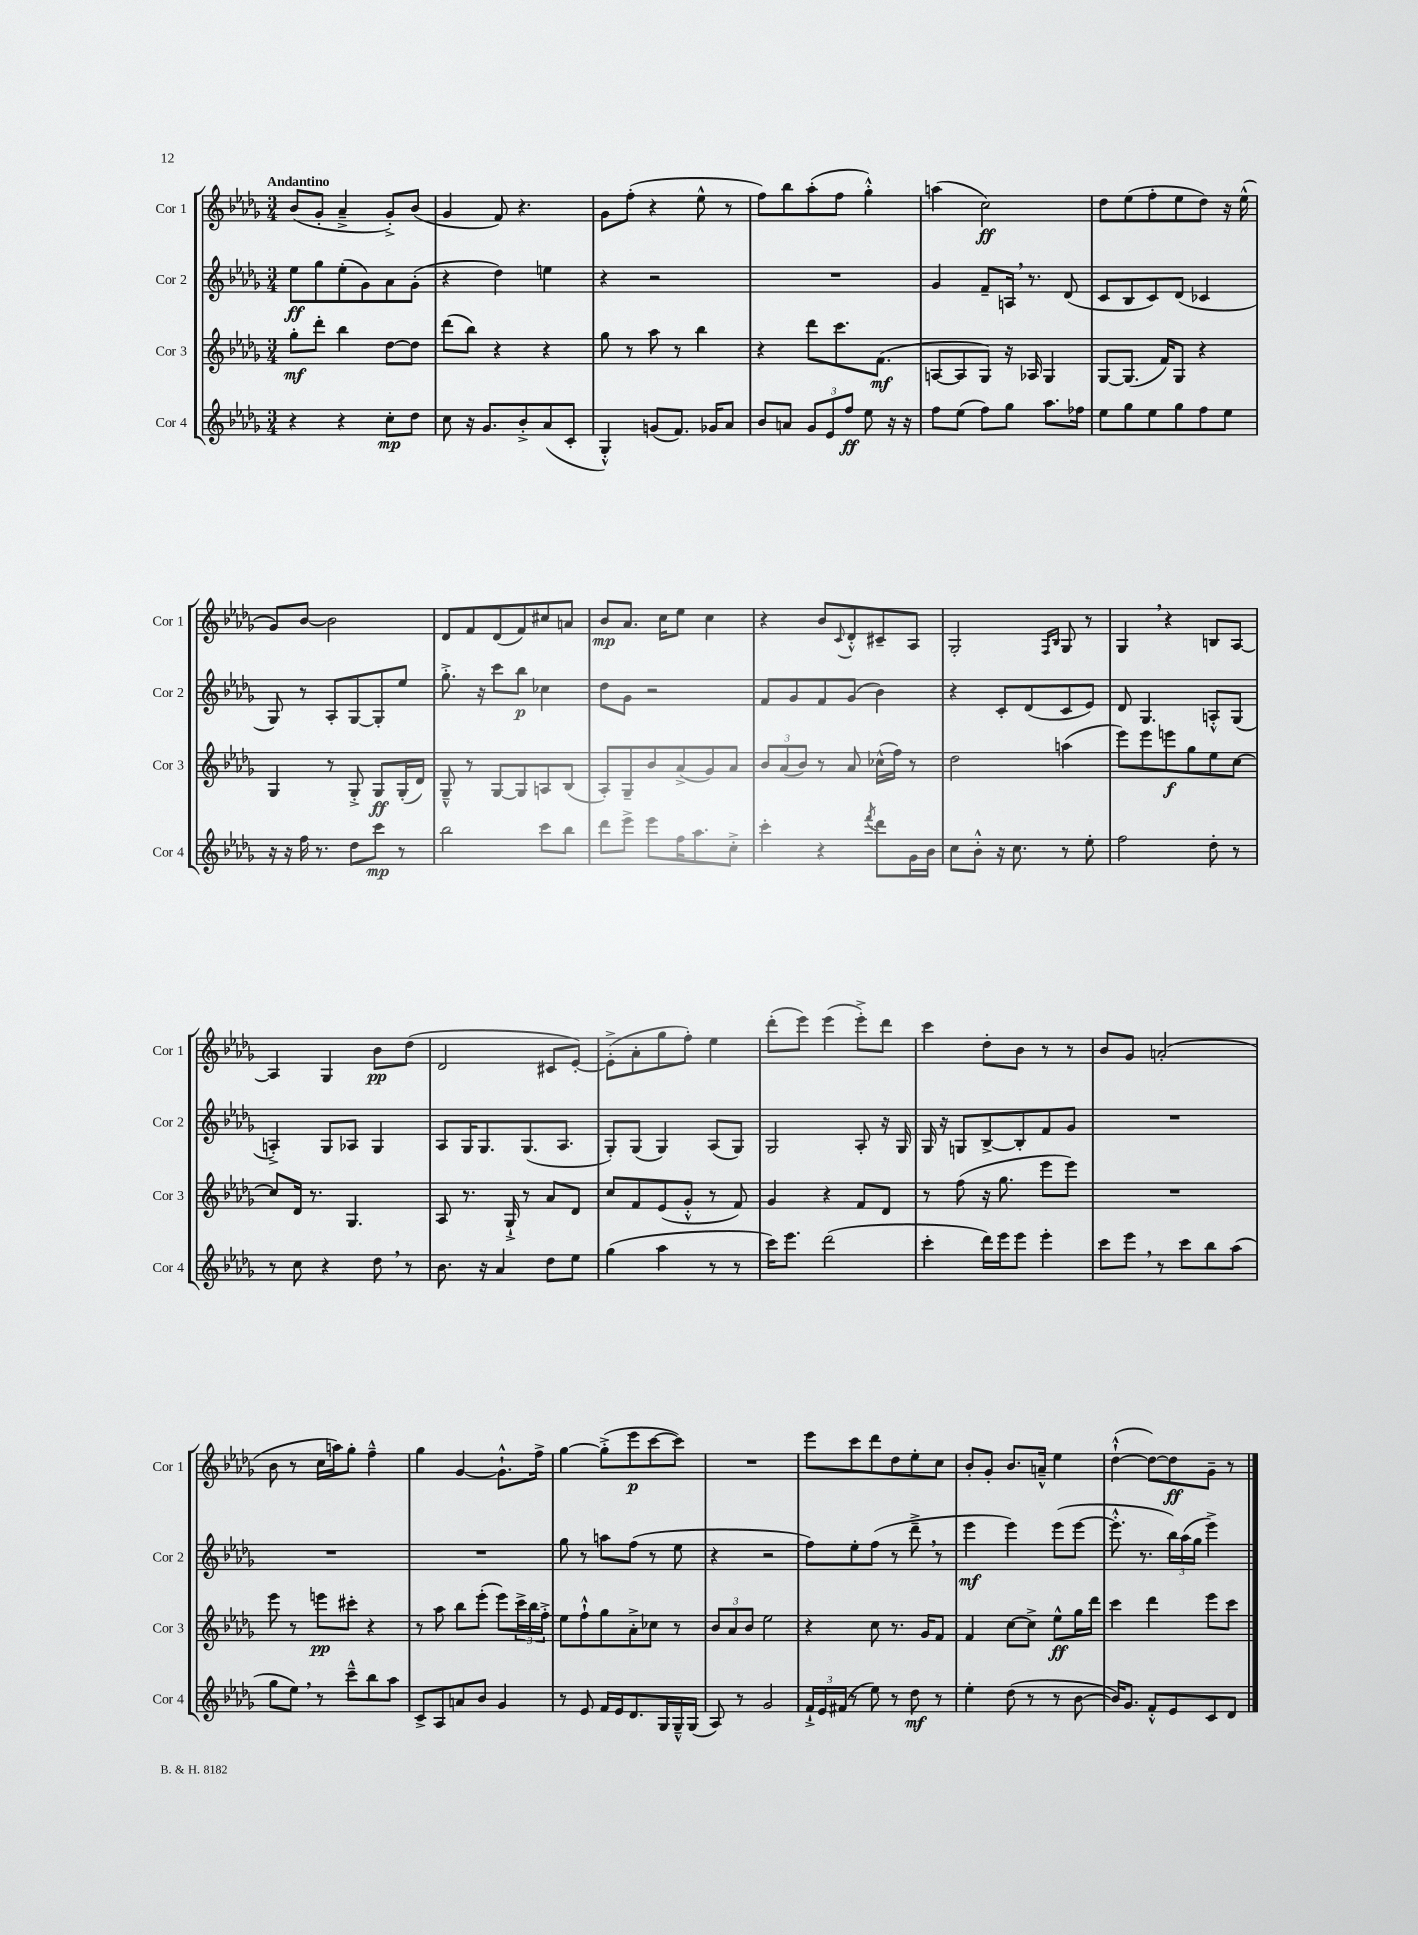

**kern	**kern	**kern	**kern
*staff4	*staff3	*staff2	*staff1
*clefG2	*clefG2	*clefG2	*clefG2
*k[b-e-a-d-g-]	*k[b-e-a-d-g-]	*k[b-e-a-d-g-]	*k[b-e-a-d-g-]
*M3/4	*M3/4	*M3/4	*M3/4
4r	8gg-'	8ee-	(8b-
.	8ddd-'	8gg-	8g-'
4r	4bb-	(8ee-'	4a-~^
.	.	8g-)	.
8cc'	[8dd-	8a-	8g-'^)
8dd-	8dd-]	(8g-'	(8b-
=	=	=	=
8cc	(8ddd-	4r	4g-
16r	8bb-)	.	.
8.g-	.	.	.
.	4r	4dd-)	8f)
8b-'^	.	.	4.r
(8a-	4r	4ee	.
8c'	.	.	.
=	=	=	=
4G-'^^)	8gg-	4r	8g-
.	8r	.	(8ff'
(8g	8aa-	2r	4r
8.f)	8r	.	.
.	4bb-	.	8ee-^^
16g-	.	.	.
8a-	.	.	8r
=	=	=	=
8b-	4r	2.r	8ff)
8a	.	.	8bb-
12g-	8ddd-	.	(8aa-'
12e-	.	.	.
.	8.ccc	.	8ff
12ff	.	.	.
8ee-	.	.	4gg-'^^)
.	(8.f	.	.
16r	.	.	.
16r	.	.	.
=	=	=	=
8ff	[8A	4g-	(4aa
(8ee-	8A]	.	.
8ff)	8G-)	8f~	2cc)
8gg-	16r	16A	.
.	16A-	8.r	.
8.aa-	4G-	.	.
.	.	(8d-	.
16ff-	.	.	.
=	=	=	=
8ee-	[8G-	8c	8dd-
8gg-	(8.G-]	8B-	(8ee-
8ee-	.	8c)	8ff'
.	16f)	.	.
8gg-	8G-	(8d-	8ee-
8ff	4r	4c-	8dd-)
8ee-	.	.	16r
.	.	.	(16ee-^^
=	=	=	=
16r	4G-	8G-)	8g-)
16r	.	.	.
16ff	.	8r	[8b-
8.r	.	.	.
.	8r	8A-'	2b-]
8dd-	8G-'^	[8G-	.
8ccc	8G-	8G-']	.
8r	(16G-'	8ee-	.
.	16d-)	.	.
=	=	=	=
2bb-	8G-~^^	8.gg-'^	8d-
.	8r	.	8f
.	.	16r	.
.	[8G-	8ccc	(8d-
.	8G-]	8bb-	8f)
8ccc	8A	4cc-	8cc#
8bb-	(8B-	.	8a
=	=	=	=
8ddd-	8A-')	8dd-	8b-
8eee-^	8G-~	8g-	8.a-
8eee-	8b-	2r	.
.	.	.	16cc
16ff	(8a-^	.	8ee-
8.aa-	.	.	.
.	8g-)	.	4cc
8cc'^	8a-	.	.
=	=	=	=
4ccc'	12b-	8f	4r
.	(12a-	.	.
.	.	8g-	.
.	12b-)	.	.
4r	8r	8f	8b-
.	.	.	8qqc
.	8a-	(8g-	8d-'^^
8qfff	.	.	.
8ddd-	(16cc-^^	4b-)	8c#~
.	16ff)	.	.
16g-	8r	.	8A-
16b-	.	.	.
=	=	=	=
8cc	2dd-	4r	2G-'
8b-'^^	.	.	.
16r	.	8c'	.
8.cc	.	.	.
.	.	(8d-	.
.	.	.	16qqF
.	.	.	16qqB-
8r	(4aa	8c	8G-
8ee-'	.	8e-)	8r
=	=	=	=
2ff	8eee-)	8d-	4G-
.	8eee-	4.G-	.
.	8eee	.	4r
.	8gg-	.	.
8dd-'	8ee-	8A'^^	8B
8r	[8cc	(8G-	[8A-
=	=	=	=
8r	8cc]	4A'^)	4A-]
8cc	16d-	.	.
.	8.r	.	.
4r	.	8G-	4G-
.	4.G-	8A-	.
8dd-	.	4G-	8b-
8r	.	.	(8dd-
=	=	=	=
8.b-	8A-	8A-	2d-
.	8.r	16G-	.
16r	.	8.G-	.
4a-	.	.	.
.	16G-`^	.	.
.	8r	(8.G-	.
8dd-	8a-	.	8c#
.	.	8.A-	.
8ee-	8d-	.	[8e-')
=	=	=	=
(4gg-	8cc	8G-')	(8e-'^]
.	8f	(8G-	8a-'
4aa-	(8e-	4G-)	8gg-
.	8g-'^^	.	8ff')
8r	8r	(8A-	4ee-
8r	8f)	8G-)	.
=	=	=	=
16ccc)	4g-	2G-	(8ddd-'
8.eee-	.	.	.
.	.	.	8eee-)
(2ddd-	4r	.	(4eee-
.	8f	8A-'	8eee-'^)
.	8d-	16r	8ddd-
.	.	16G-	.
=	=	=	=
4ccc'	8r	16G-	4ccc
.	.	16r	.
.	(8ff	8G	.
16ddd-)	16r	[8B-^	8dd-'
16eee-	8.gg-	.	.
8eee-	.	8B-']	8b-
4eee-'	8eee-	8f	8r
.	8eee-)	8g-	8r
=	=	=	=
8ccc	2.r	2.r	8b-
8eee-	.	.	8g-
8r	.	.	(2a'
8ccc	.	.	.
8bb-	.	.	.
(8aa-	.	.	.
=	=	=	=
8gg-	8eee-	2.r	8b-
8ee-)	8r	.	8r
8r	8eee	.	16cc
.	.	.	16aa)
8ccc~^^	8ccc#'	.	8gg-'
8bb-	4r	.	4ff~^^
8aa-	.	.	.
=	=	=	=
8c^	8r	2.r	4gg-
8A-	8aa-	.	.
8a	8bb-	.	[4g-
8b-	(8eee-'	.	.
4g-	8eee-)	.	8.g-`^^]
.	24ccc^	.	.
.	24bb-	.	.
.	.	.	16ff^
.	24ff'^	.	.
=	=	=	=
8r	8ee-	8gg-	[4gg-
8e-	8ff`^^	8r	.
16f	8gg-	8aa	(8gg-'^]
16e-	.	.	.
8.d-	8a-'^	(8ff	8eee-
.	8cc-	8r	[8ccc
16G-	.	.	.
16G-~^^	8r	8ee-	8ccc])
(16G-	.	.	.
=	=	=	=
8A-)	12b-	4r	2.r
.	12a-	.	.
8r	.	.	.
.	12b-	.	.
2g-	2ee-	2r	.
=	=	=	=
24f`^	4r	8ff)	8eee-
24e-	.	.	.
(24f#	.	.	.
8r	.	8ee-'	8ccc
8ee-)	8cc	(8ff	8ddd-
8r	8.r	8r	8dd-
8dd-	.	8ddd-~^	8ee-'
.	16g-	.	.
8r	8f	8r	8cc
=	=	=	=
4ee-'	4f	4eee-	8b-'
.	.	.	8g-'
(8dd-	[8cc	4eee-)	8.b-
8r	8cc^]	.	.
.	.	.	16a~^^
8r	8ee-^^	(8eee-	4ee-
[8b-	16gg-	[8eee-	.
.	16ddd-	.	.
=	=	=	=
16b-])	4ccc	8.eee-'^^]	([4dd-`^^
8.g-	.	.	.
.	.	8.r	.
8f'^^	4ddd-	.	8dd-_)
8e-	.	24bb-)	8dd-]
.	.	(24aa-	.
.	.	24gg-	.
8c	8eee-	4eee-^)	8g-~
8d-	8ccc	.	8r
==	==	==	==
*-	*-	*-	*-
